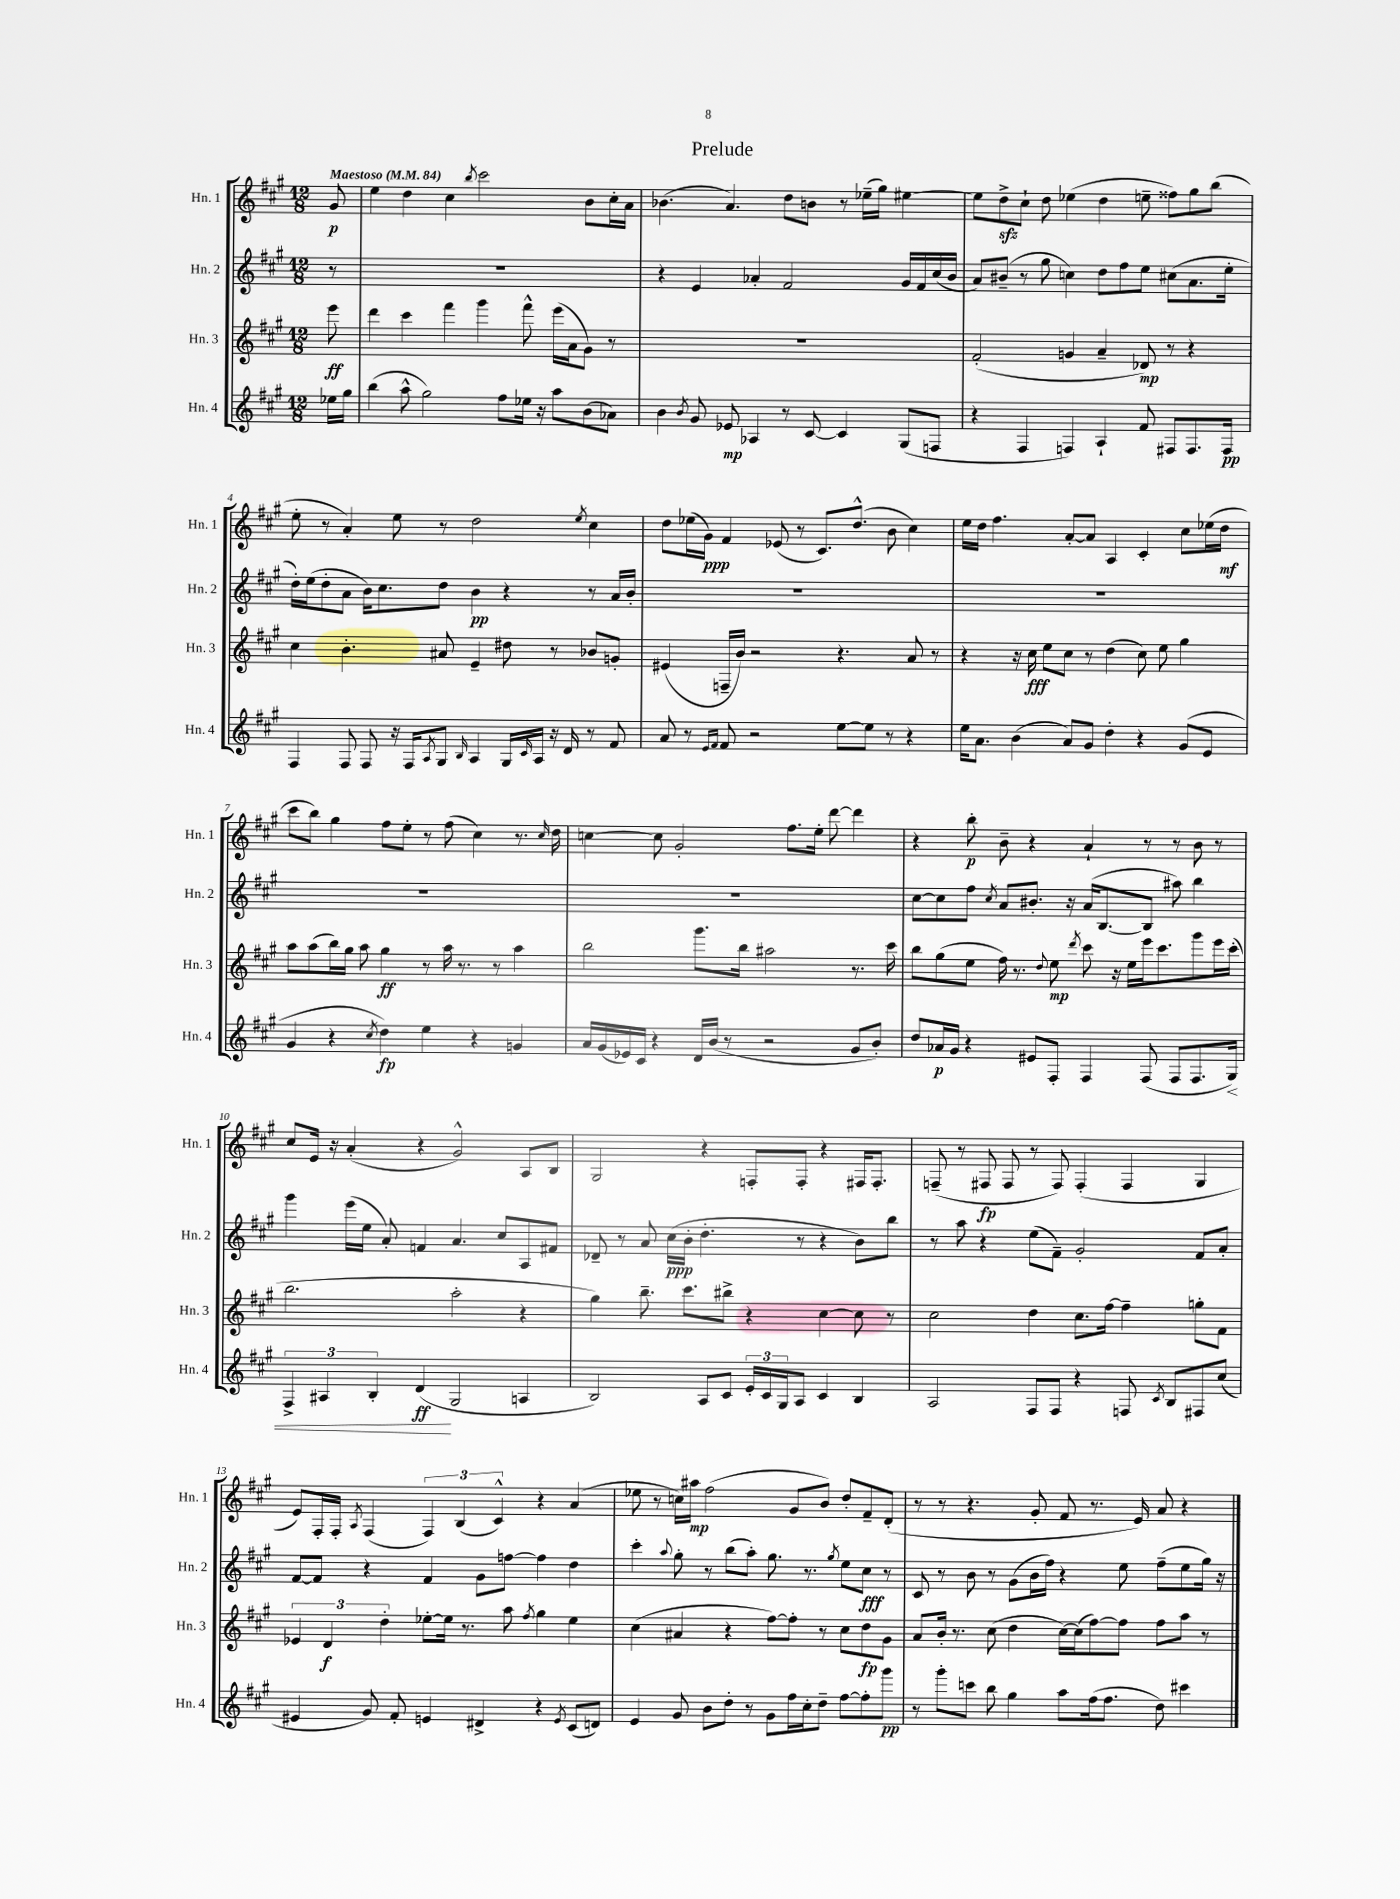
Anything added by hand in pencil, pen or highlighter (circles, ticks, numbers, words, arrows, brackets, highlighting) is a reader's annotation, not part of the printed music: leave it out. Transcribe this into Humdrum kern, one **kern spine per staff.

**kern	**dynam	**kern	**dynam	**kern	**dynam	**kern	**dynam
*part4	*part4	*part3	*part3	*part2	*part2	*part1	*part1
*staff4	*staff4	*staff3	*staff3	*staff2	*staff2	*staff1	*staff1
*I"Hn. 4	*	*I"Hn. 3	*	*I"Hn. 2	*	*I"Hn. 1	*
*I'Hn. 4	*	*I'Hn. 3	*	*I'Hn. 2	*	*I'Hn. 1	*
*clefG2	*	*clefG2	*	*clefG2	*	*clefG2	*
*k[f#c#g#]	*	*k[f#c#g#]	*	*k[f#c#g#]	*	*k[f#c#g#]	*
*M12/8	*	*M12/8	*	*M12/8	*	*M12/8	*
*MM84	*	*MM84	*	*MM84	*	*MM84	*
=	=	=	=	=	=	=	=
!	!	!	!	!	!	!LO:TX:a:B:t=Maestoso	!
16ee-X\LL	.	8eee\	ff	8r	.	8g#/	p
16gg#\JJ	.	.	.	.	.	.	.
=1	=1	=1	=1	=1	=1	=1	=1
(4bb\	.	4ddd\	.	1.r	.	4ee\	.
8aa^^\	.	4ccc#\	.	.	.	4dd\	.
2gg#\)	.	.	.	.	.	.	.
.	.	4fff#\	.	.	.	4cc#\	.
.	.	.	.	.	.	8qbb/	.
.	.	4ggg#\	.	.	.	2ccc#\	.
8ff#\L	.	.	.	.	.	.	.
16ee-X\Jk	.	8fff#^^\	.	.	.	.	.
16r	.	.	.	.	.	.	.
8aa\L	.	(16eee\LL	.	.	.	.	.
.	.	16a\J	.	.	.	.	.
(8b\	.	8g#\J)	.	.	.	8b\L	.
8a-X\J)	.	8r	.	.	.	16cc#'\L	.
.	.	.	.	.	.	16a\JJ	.
=2	=2	=2	=2	=2	=2	=2	=2
4b\	.	1.r	.	4r	.	(4.b-X\	.
8qb/	.	.	.	.	.	.	.
8g#/	.	.	.	4e/	.	.	.
8e-X/	mp	.	.	.	.	4.a/)	.
4A-X/	.	.	.	4a-X'/	.	.	.
8r	.	.	.	2f#/	.	8dd\L	.
[8c#/	.	.	.	.	.	8bn\J	.
4c#/]	.	.	.	.	.	8r	.
.	.	.	.	.	.	(16ee-X~\LL	.
.	.	.	.	.	.	16gg#\JJ)	.
(8G#/L	.	.	.	16g#/LL	.	[4ee#X\	.
.	.	.	.	16f#/	.	.	.
8Fn/J	.	.	.	(16cc#/	.	.	.
.	.	.	.	16b/JJ	.	.	.
=3	=3	=3	=3	=3	=3	=3	=3
4r	.	(2f#'/	.	8a/L)	.	8ee#\L]	.
.	.	.	.	(8b#X~/J	.	8ddzz^\	.
4F#/	.	.	.	8r	.	8cc#`\J	.
.	.	.	.	8gg#\	.	8dd\	.
4Fn/)	.	4gn/	.	4ccn\)	.	(4ee-X\	.
4A`/	.	4a~/	.	8dd\L	.	4dd\	.
.	.	.	.	8ff#\	.	.	.
8f#/	.	8d-X/)	mp	8ee\J	.	8een~\	.
8F#X/L	.	8r	.	(8cc#X\L	.	8ff##X\L)	.
8.F#/	.	4r	.	8.a\	.	8gg#\	.
.	.	.	.	.	.	(8bb\J	.
16F#/Jk	pp	.	.	16ee'\Jk	.	.	.
!!LO:LB:g=z
=4	=4	=4	=4	=4	=4	=4	=4
4F#/	.	4cc#\	.	16dd'\LL)	.	8ee'\	.
.	.	.	.	(16ee\J	.	.	.
.	.	.	.	8dd'\	.	8r	.
8F#/	.	4.b'\	.	8a\J	.	4a'/)	.
8F#/	.	.	.	16b\KL)	.	.	.
.	.	.	.	8.cc#\	.	.	.
16r	.	.	.	.	.	8ee\	.
16F#/KL	.	.	.	.	.	.	.
8qA/	.	.	.	.	.	.	.
8G#/J	.	8a#X/	.	8dd\J	.	8r	.
16qqB/	.	.	.	.	.	.	.
4A/	.	4e~/	.	4b\	pp	2dd\	.
16G#/LL	.	8dd#X\	.	4r	.	.	.
16qqc#/	.	.	.	.	.	.	.
16A/JJ	.	.	.	.	.	.	.
16r	.	8r	.	.	.	.	.
16d/	.	.	.	.	.	.	.
.	.	.	.	.	.	8qee/	.
8r	.	8b-X/L	.	8r	.	4cc#\	.
8f#/	.	8gn'/J	.	16a/LL	.	.	.
.	.	.	.	16b'/JJ	.	.	.
=5	=5	=5	=5	=5	=5	=5	=5
8a/	.	(4e#X/	.	1.r	.	8dd\L	.
8r	.	.	.	.	.	(16ee-X\L	.
.	.	.	.	.	.	16g#\JJ)	ppp
16qqe/LL	.	.	.	.	.	.	.
16qqf#/JJ	.	.	.	.	.	.	.
8f#/	.	16Fn~/LL	.	.	.	4f#/	.
.	.	16b/JJ)	.	.	.	.	.
2r	.	2r	.	.	.	.	.
.	.	.	.	.	.	(8e-X/	.
.	.	.	.	.	.	8r	.
.	.	.	.	.	.	8.c#/L)	.
[8ee\L	.	4.r	.	.	.	.	.
.	.	.	.	.	.	(8.dd^^/J	.
8ee\J]	.	.	.	.	.	.	.
8r	.	.	.	.	.	8b\	.
4r	.	8a/	.	.	.	4cc#\)	.
.	.	8r	.	.	.	.	.
=6	=6	=6	=6	=6	=6	=6	=6
16ee\KL	.	4r	.	1.r	.	16ee\LL	.
8.a\J	.	.	.	.	.	16dd\JJ	.
.	.	.	.	.	.	4.ff#\	.
(4b\	.	16r	.	.	.	.	.
.	.	16cc#\	fff	.	.	.	.
.	.	8ee\L	.	.	.	.	.
8a/L)	.	8cc#\J	.	.	.	[8a'/L	.
8g#/J	.	8r	.	.	.	8a/J]	.
4dd'\	.	(4dd\	.	.	.	4A/	.
4r	.	8cc#\)	.	.	.	4c#'/	.
.	.	8ee\	.	.	.	.	.
(8g#/L	.	4gg#\	.	.	.	8cc#\L	.
8e/J	.	.	.	.	.	(16ee-X\L	.
.	.	.	.	.	.	16dd\JJ	mf
!!LO:LB:g=z
=7	=7	=7	=7	=7	=7	=7	=7
4g#/	.	8aa\L	.	1.r	.	8ccc#\L	.
.	.	(8aa\	.	.	.	8bb\J)	.
4r	.	16bb\L)	.	.	.	4gg#\	.
.	.	16gg#\JJ	.	.	.	.	.
.	.	8aa\	.	.	.	.	.
8qcc#/	.	.	.	.	.	.	.
4dd\)	fp	4gg#\	ff	.	.	8ff#\L	.
.	.	.	.	.	.	8ee'\J	.
4ee\	.	8r	.	.	.	8r	.
.	.	16aa\	.	.	.	(8ff#\	.
.	.	8.r	.	.	.	.	.
4r	.	.	.	.	.	4cc#\)	.
.	.	8r	.	.	.	.	.
4gn/	.	4aa\	.	.	.	8.r	.
.	.	.	.	.	.	16qqcc#/	.
.	.	.	.	.	.	16dd\	.
=8	=8	=8	=8	=8	=8	=8	=8
16a/LL	.	2bb\	.	1.r	.	[4ccn\	.
(16g#/	.	.	.	.	.	.	.
16e-X/)	.	.	.	.	.	.	.
16c#/JJ	.	.	.	.	.	.	.
4r	.	.	.	.	.	8cc\]	.
.	.	.	.	.	.	2g#'/	.
16d/LL	.	8.ggg#\L	.	.	.	.	.
(16b/JJ	.	.	.	.	.	.	.
8r	.	.	.	.	.	.	.
.	.	16bb\Jk	.	.	.	.	.
2r	.	2aa#X\	.	.	.	.	.
.	.	.	.	.	.	8.ff#\L	.
.	.	.	.	.	.	16ee'\Jk	.
.	.	.	.	.	.	[8ddd\	.
8g#/L	.	8.r	.	.	.	4ddd\]	.
8b'/J)	.	.	.	.	.	.	.
.	.	16ccc#\	.	.	.	.	.
=9	=9	=9	=9	=9	=9	=9	=9
8dd/L	.	8bb\L	.	[8cc#\L	.	4r	.
16a-X/L	p	(8gg#\	.	8cc#\]	.	.	.
16g#/JJ	.	.	.	.	.	.	.
4r	.	8ee\J	.	8ff#\J	.	8bb'\	p
.	.	.	.	8qcc#/	.	.	.
.	.	16ff#\)	.	8a/L	.	8b~\	.
.	.	8.r	.	.	.	.	.
8e#X/L	.	.	.	8.b#X'/J	.	4r	.
.	.	8qqdd/	.	.	.	.	.
8F#'/J	.	8ee\	mp	.	.	.	.
.	.	.	.	16r	.	.	.
.	.	8qddd/	.	.	.	.	.
4F#/	.	8ccc#\	.	(16a/KL	.	4a`/	.
.	.	.	.	[8.B/	.	.	.
.	.	16r	.	.	.	.	.
.	.	16ee\LL	.	.	.	.	.
(8F#/	.	16eee\J	.	8B/J]	.	8r	.
.	.	8.ccc#\	.	.	.	.	.
8F#/L	.	.	.	8aa#X\)	.	8r	.
8.F#/	.	8ggg#\	.	4bb\	.	8b\	.
.	.	16eee\L	.	.	.	8r	.
!	!LO:HP:b	!	!	!	!	!	!
16G#/Jk)	<	(16ccc#'\JJ	.	.	.	.	.
!!LO:LB:g=z
=10	=10	=10	=10	=10	=10	=10	=10
6F#^/	.	2.bb\	.	4ggg#\	.	8cc#/L	.
.	.	.	.	.	.	16e/Jk	.
6A#X/	.	.	.	.	.	.	.
.	.	.	.	.	.	16r	.
.	.	.	.	(16eee\LL	.	(4a'/	.
.	.	.	.	16ee\JJ	.	.	.
6B'/	.	.	.	.	.	.	.
.	.	.	.	8a'/)	.	.	.
(4d/	ff	.	.	4fn/	.	4r	.
2G#/	[	2aa'\	.	4.a/	.	2g#^^/)	.
.	.	.	.	8cc#/L	.	.	.
4An/	.	4r	.	8A/	.	8A/L	.
.	.	.	.	8f#X/J	.	8B/J	.
=11	=11	=11	=11	=11	=11	=11	=11
2B/)	.	4gg#\)	.	8d-X~/	.	2G#/	.
.	.	.	.	8r	.	.	.
.	.	8.bb~\	.	8a/	.	.	.
.	.	.	.	(16cc#\LL	ppp	.	.
.	.	8.ccc#\L	.	16b'\JJ	.	.	.
8A/L	.	.	.	4.dd'\	.	4r	.
8c#/J	.	8bb#X^\J	.	.	.	.	.
24e'/LL	.	4r	.	.	.	8Fn'/L	.
24c#/	.	.	.	.	.	.	.
24G#/J	.	.	.	.	.	.	.
8A/J	.	.	.	8r	.	8F'/J	.
4c#/	.	[4cc#\	.	4r	.	4r	.
4B/	.	8cc#\]	.	8b\L)	.	16F#X/KL	.
.	.	.	.	.	.	8.F#'/J	.
.	.	8r	.	8bb\J	.	.	.
=12	=12	=12	=12	=12	=12	=12	=12
2A/	.	2cc#\	.	8r	.	(8Fn~/	.
.	.	.	.	8aa\	.	8r	.
.	.	.	.	4r	.	8F#X/	fp
.	.	.	.	.	.	8F#/	.
8F#/L	.	4dd\	.	(8ee\L	.	8r	.
8F#/J	.	.	.	8f#~\J)	.	8F#/)	.
4r	.	8.cc#\L	.	2g#'/	.	(4F#'/	.
.	.	[16ff#\Jk	.	.	.	.	.
8Fn/	.	4ff#~\]	.	.	.	4F#/	.
8qc#/	.	.	.	.	.	.	.
8B/L	.	.	.	.	.	.	.
8F#X/	.	8ggn'\L	.	8f#/L	.	4G#/	.
(8cc#/J	.	8f#\J	.	8a'/J	.	.	.
!!LO:LB:g=z
=13	=13	=13	=13	=13	=13	=13	=13
4e#X/	.	6e-X/	.	[8f#/L	.	8e/L)	.
.	.	.	.	8f#/J]	.	16F#'/L	.
.	.	6d/	f	.	.	.	.
.	.	.	.	.	.	16F#'/JJ	.
.	.	.	.	.	.	8qA/	.
8g#/)	.	.	.	4r	.	(4F#/	.
.	.	6dd'\	.	.	.	.	.
8f#'/	.	.	.	.	.	.	.
4en/	.	[8ee-X'\L	.	4f#/	.	6F#/)	.
.	.	16ee-\Jk]	.	.	.	.	.
.	.	.	.	.	.	(6B/	.
.	.	8.r	.	.	.	.	.
4d#X^/	.	.	.	8g#\L	.	.	.
.	.	.	.	.	.	6c#^^/)	.
.	.	8aa\	.	[8ffn\J	.	.	.
.	.	8qff#/	.	.	.	.	.
4r	.	4gg#\	.	4ff\]	.	4r	.
8qe/	.	.	.	.	.	.	.
(8c#/L	.	4ee-\	.	4dd\	.	(4a/	.
8dn/J)	.	.	.	.	.	.	.
=14	=14	=14	=14	=14	=14	=14	=14
4e/	.	(4cc#\	.	4ccc#'\	.	8ee-X\	.
.	.	.	.	.	.	8r	.
.	.	.	.	8qqaa/	.	.	.
8g#/	.	4a#X/	.	8gg#'\	.	16ccn\LL)	.
.	.	.	.	.	.	16aa#X\JJ	mp
8b\L	.	.	.	8r	.	(2ff#\	.
8dd'\J	.	4r	.	(8bb\L	.	.	.
8r	.	.	.	8aa'\J)	.	.	.
8g#\L	.	[8ff#\L)	.	8.gg#\	.	.	.
16ff#\L	.	8ff#'\J]	.	.	.	8g#/L	.
16cc#'\J	.	.	.	8.r	.	.	.
8dd~\J	.	8r	.	.	.	8b/J)	.
.	.	.	.	8qgg#/	.	.	.
[8ff#\L	.	8cc#\L	.	8ee\L	.	8dd'/L	.
8ff#'\]	.	8dd\	fp	8cc#\J	fff	8f#~/	.
8ggg#\J	pp	8g#\J	.	8r	.	(8d'/J	.
=15	=15	=15	=15	=15	=15	=15	=15
8r	.	8a/L	.	8c#/	.	8r	.
8ggg#'\L	.	16b'/Jk	.	8r	.	8r	.
.	.	8.r	.	.	.	.	.
8cccn\J	.	.	.	8b\	.	4.r	.
8bb\	.	(8cc#\	.	8r	.	.	.
4gg#\	.	4dd\	.	(8g#\L	.	.	.
.	.	.	.	16b\L	.	8g#'/	.
.	.	.	.	16ff#\JJ)	.	.	.
8aa\L	.	[16cc#\LL)	.	4r	.	8f#/	.
.	.	(16cc#\J]	.	.	.	.	.
(16ff#\k	.	[8ff#\)	.	.	.	8.r	.
8.ff#\J	.	.	.	.	.	.	.
.	.	8ff#\J]	.	8ee\	.	.	.
.	.	.	.	.	.	16e/)	.
8dd\)	.	8ff#\L	.	(8ff#~\L	.	8a/	.
4ccc#X\	.	8aa\J	.	8ee\	.	4r	.
.	.	8r	.	16gg#\Jk)	.	.	.
.	.	.	.	16r	.	.	.
==	==	==	==	==	==	==	==
*-	*-	*-	*-	*-	*-	*-	*-
